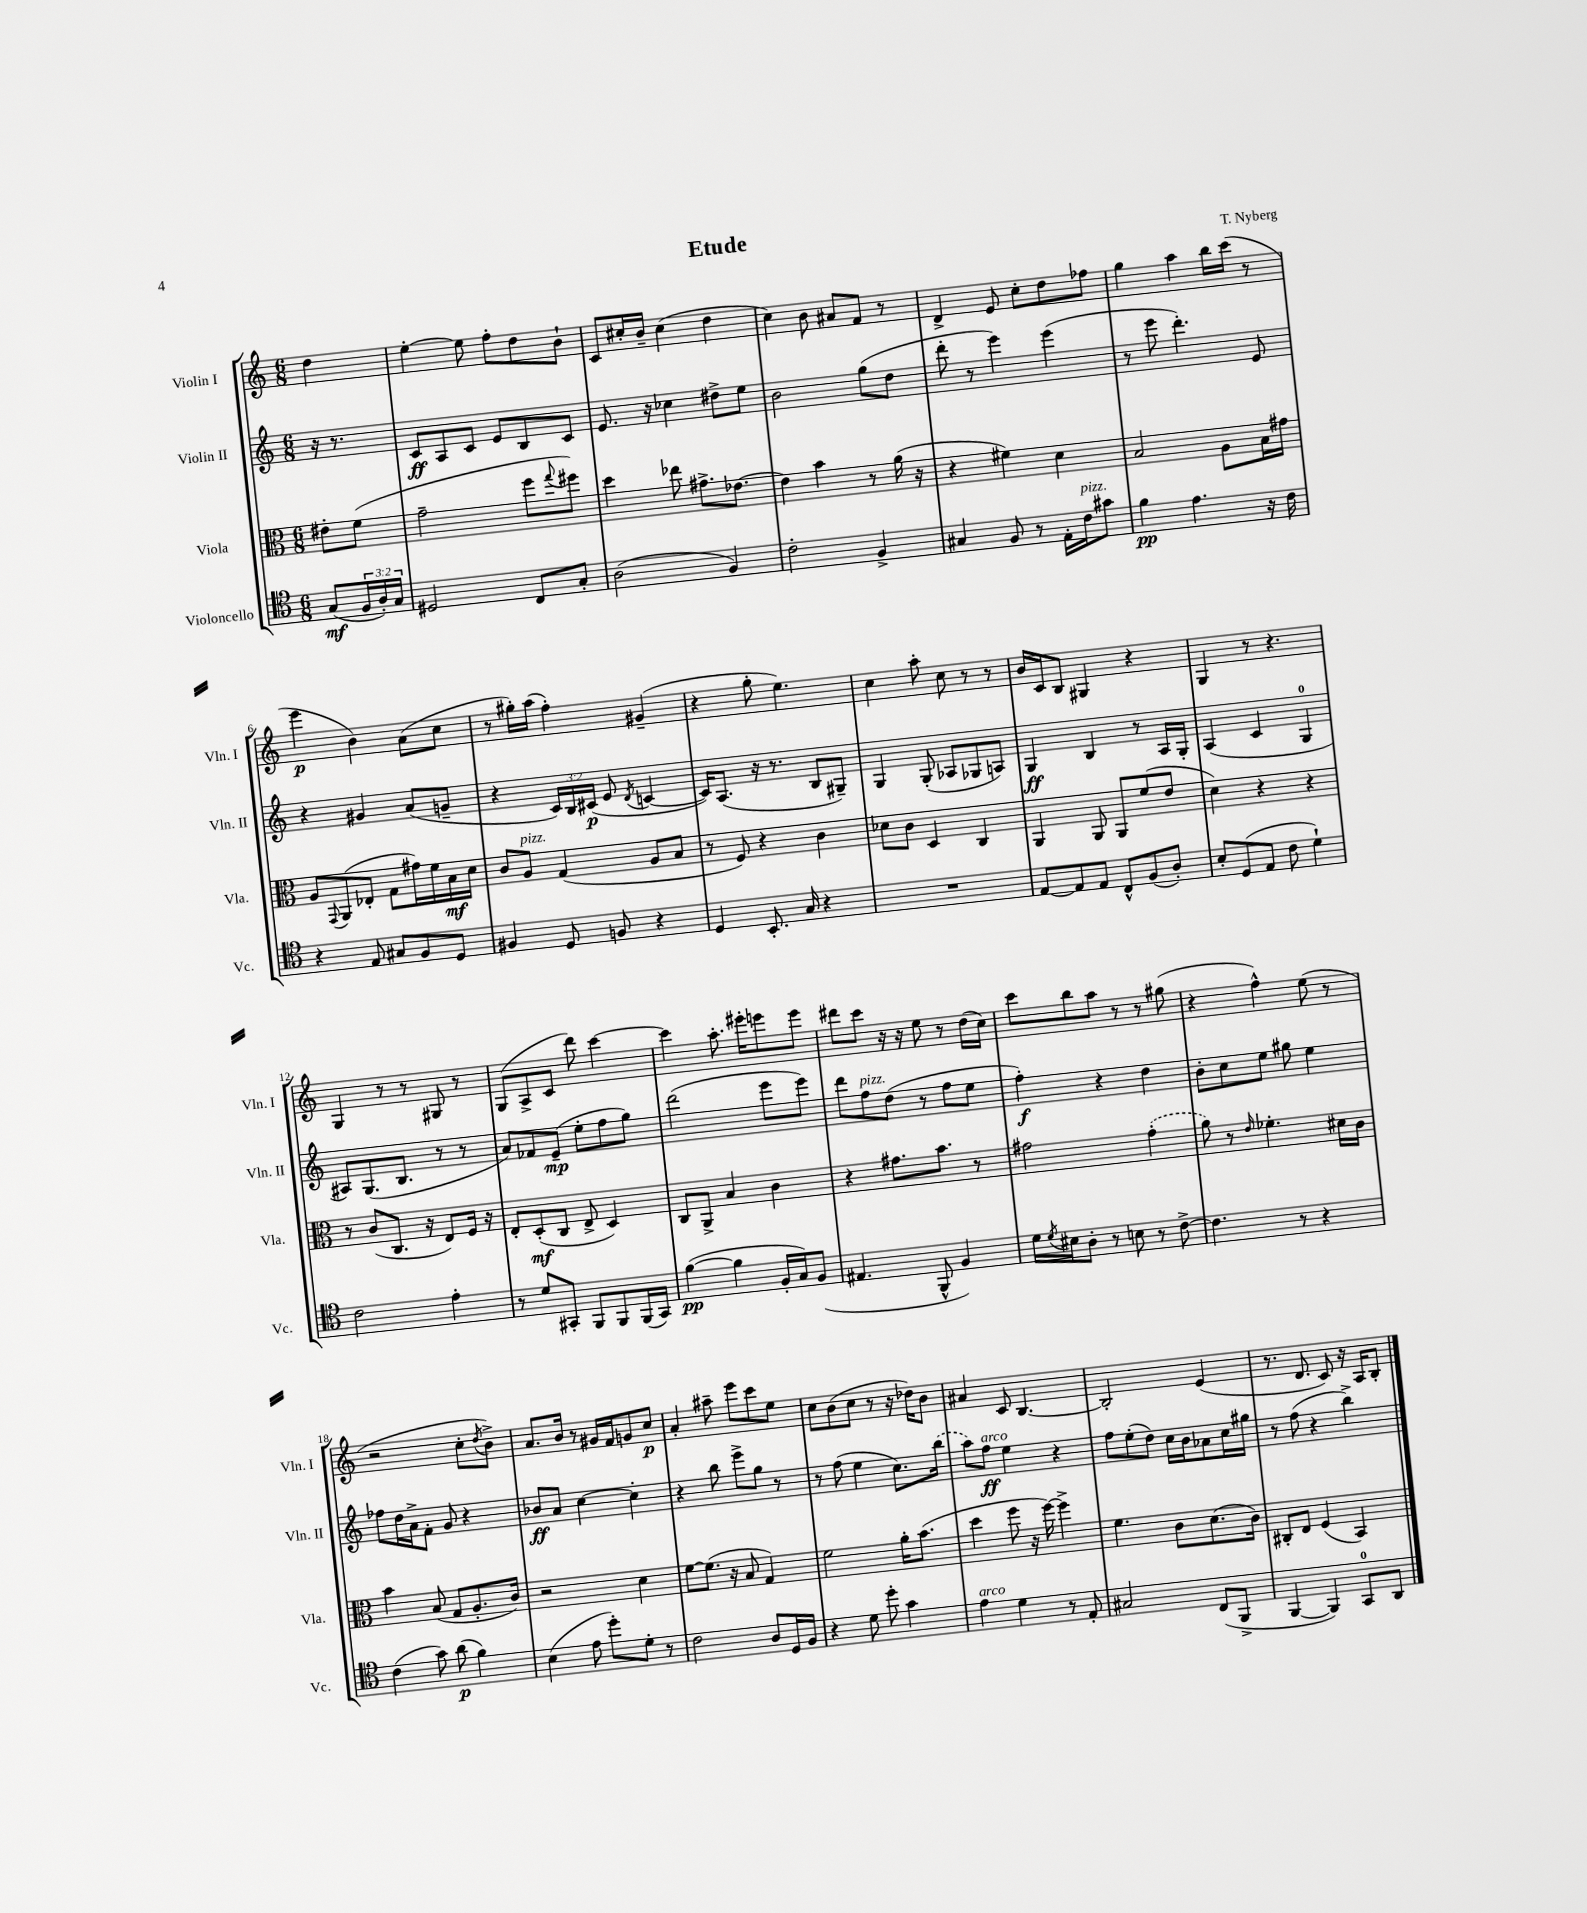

**kern	**dynam	**kern	**dynam	**kern	**dynam	**kern	**dynam
*part4	*part4	*part3	*part3	*part2	*part2	*part1	*part1
*staff4	*staff4	*staff3	*staff3	*staff2	*staff2	*staff1	*staff1
*I"Violoncello	*	*I"Viola	*	*I"Violin II	*	*I"Violin I	*
*I'Vc.	*	*I'Vla.	*	*I'Vln. II	*	*I'Vln. I	*
*clefC4	*	*clefC3	*	*clefG2	*	*clefG2	*
*k[]	*	*k[]	*	*k[]	*	*k[]	*
*M6/8	*	*M6/8	*	*M6/8	*	*M6/8	*
=	=	=	=	=	=	=	=
(8G/L	mf	8e#X'\L	.	16r	.	4dd\	.
.	.	.	.	8.r	.	.	.
24F/L	.	(8f\J	.	.	.	.	.
24A'/)	.	.	.	.	.	.	.
24G/JJ	.	.	.	.	.	.	.
=1	=1	=1	=1	=1	=1	=1	=1
2D#X/	.	2g~\	.	8c/L	ff	[4ee'\	.
.	.	.	.	8A/	.	.	.
.	.	.	.	8c/J	.	8ee\]	.
.	.	.	.	8e/L	.	8ff'\L	.
8C/L	.	8ff\L	.	8B/	.	8dd\	.
.	.	8qqgg/	.	.	.	.	.
8G'/J	.	8ff#X\J)	.	8c/J	.	8b`\J	.
=2	=2	=2	=2	=2	=2	=2	=2
(2A\	.	4dd\	.	8.e/	.	8c/L	.
.	.	.	.	.	.	16cc#X'/L	.
.	.	.	.	16r	.	16b~/JJ	.
.	.	8ee-X\	.	4cc-X\	.	(4cc#\	.
.	.	8.g#X^\L	.	.	.	.	.
4F/)	.	.	.	8dd#X^\L	.	4dd\	.
.	.	[8.e-X\J	.	.	.	.	.
.	.	.	.	8ee\J	.	.	.
=3	=3	=3	=3	=3	=3	=3	=3
2c'\	.	4e-\]	.	2b\	.	4cc\)	.
.	.	4b\	.	.	.	8b\	.
.	.	.	.	.	.	8a#X/L	.
4F^/	.	8r	.	(8gg\L	.	8f/J	.
.	.	(16a\	.	8dd\J	.	8r	.
.	.	16r	.	.	.	.	.
=4	=4	=4	=4	=4	=4	=4	=4
4G#X/	.	4r	.	8ddd'\	.	4d^/	.
.	.	.	.	8r	.	.	.
8F/	.	4f#X\)	.	4eee\)	.	8e/	.
8r	.	.	.	.	.	8cc'\L	.
16E'\LL	.	4d\	.	(4eee\	.	8dd\	.
!LO:TX:a:i:t=pizz.	!	!	!	!	!	!	!
16c\J	.	.	.	.	.	.	.
8g#X\J	.	.	.	.	.	8ff-X\J	.
=5	=5	=5	=5	=5	=5	=5	=5
4f\	pp	2B/	.	8r	.	4gg\	.
.	.	.	.	8eee\	.	.	.
4.e\	.	.	.	4.ddd'\)	.	4aa\	.
.	.	8A\L	.	.	.	16bb\LL	.
.	.	.	.	.	.	(16ccc\JJ	.
16r	.	16B\L	.	8e/	.	8r	.
16c\	.	16g#X\JJ	.	.	.	.	.
!!LO:LB:g=z
=6	=6	=6	=6	=6	=6	=6	=6
4r	.	8A/L	.	4r	.	4eee\	p
.	.	8qqGG/	.	.	.	.	.
.	.	(8AA/	.	.	.	.	.
8E/	.	8E-X'/J	.	4g#X/	.	4b\)	.
8G#X/L	.	8G\L	.	.	.	.	.
8F/	.	16g#X\L)	.	(8a/L	.	(8a\L	.
.	.	16f\	.	.	.	.	.
8D/J	.	16B\	mf	8gn~/J	.	8cc\J	.
.	.	16d\JJ	.	.	.	.	.
=7	=7	=7	=7	=7	=7	=7	=7
4F#X/	.	8c/L	.	4r	.	8r	.
!	!	!LO:TX:a:i:t=pizz.	!	!	!	!	!
.	.	8A/J	.	.	.	16gg#X'\LL)	.
.	.	.	.	.	.	(16aa\JJ	.
8D/	.	(4G/	.	24c/LL)	.	4ff'\)	.
.	.	.	.	24B/	.	.	.
.	.	.	.	(24c#X/JJ	p	.	.
8Fn/	.	.	.	8e/	.	.	.
.	.	.	.	8qd/	.	.	.
4r	.	8A/L	.	[4cn/	.	(4g#X~/	.
.	.	8B/J	.	.	.	.	.
=8	=8	=8	=8	=8	=8	=8	=8
4D/	.	8r	.	16c/KL])	.	4r	.
.	.	.	.	(8.A/J	.	.	.
.	.	8F/)	.	.	.	.	.
8.BB'/	.	4r	.	16r	.	8gg'\	.
.	.	.	.	8.r	.	.	.
.	.	.	.	.	.	4.ee\)	.
16G/	.	.	.	.	.	.	.
4r	.	4c\	.	8B/L	.	.	.
.	.	.	.	8G#X~/J)	.	.	.
=9	=9	=9	=9	=9	=9	=9	=9
2.r	.	8d-X\L	.	4G/	.	4cc\	.
.	.	8c\J	.	.	.	.	.
.	.	4D/	.	(8G'/	.	8aa'\	.
.	.	.	.	8A-X/L	.	8cc\	.
.	.	4C/	.	8G-X/	.	8r	.
.	.	.	.	8An/J)	.	8r	.
=10	=10	=10	=10	=10	=10	=10	=10
[8E/L	.	4AA/	.	4G/	ff	16b/LL	.
.	.	.	.	.	.	16c/J	.
8E/]	.	.	.	.	.	8B/J	.
8E/J	.	8AA/	.	4B/	.	4G#X/	.
8C^^/L	.	8AA/L	.	.	.	.	.
(8F/	.	(8f/	.	8r	.	4r	.
8A'/J)	.	8e/J	.	16A/LL	.	.	.
.	.	.	.	16G'/JJ	.	.	.
=11	=11	=11	=11	=11	=11	=11	=11
8B'/L	.	4d\)	.	(4A/	.	4G/	.
(8D/	.	.	.	.	.	.	.
8E/J	.	4r	.	4c/	.	8r	.
8c\	.	.	.	.	.	4.r	.
4d`\)	.	4r	.	4G/	.	.	.
!!LO:LB:g=z
=12	=12	=12	=12	=12	=12	=12	=12
2c\	.	8r	.	8A#X/L)	.	4G/	.
.	.	(8c/L	.	(8.G/	.	.	.
.	.	8.C/J	.	.	.	8r	.
.	.	.	.	8.B/J	.	.	.
.	.	.	.	.	.	8r	.
.	.	16r	.	.	.	.	.
4e'\	.	8E/L)	.	8r	.	8G#X/	.
.	.	16F/Jk	.	8r	.	8r	.
.	.	16r	.	.	.	.	.
=13	=13	=13	=13	=13	=13	=13	=13
8r	.	8E'/L	.	8a/L)	.	(8G/L	.
8d/L	.	(8D'/	mf	8f-X/	.	8A^/	.
8GG#X'/J	.	8C/J	.	(8e~/J	mp	8c/J	.
8FF/L	.	8E^/	.	8ee'\L	.	8ddd\)	.
8FF/	.	4D/)	.	8ff\	.	[4ccc\	.
(16FF/L	.	.	.	8gg\J)	.	.	.
16GG#/JJ)	.	.	.	.	.	.	.
=14	=14	=14	=14	=14	=14	=14	=14
([4f\	pp	8C/L	.	(2ddd\	.	4ccc\]	.
.	.	8AA^/J	.	.	.	.	.
4f\]	.	4B/	.	.	.	8.aa'\	.
.	.	.	.	.	.	16eee#X'\KL	.
16F'/LL	.	4c\	.	8eee\L	.	8eeen\	.
16G/J)	.	.	.	.	.	.	.
(8F/J	.	.	.	8eee\J)	.	8eee\J	.
=15	=15	=15	=15	=15	=15	=15	=15
4.E#X/	.	4r	.	8ddd\L	.	8ddd#X\L	.
!	!	!	!	!LO:TX:a:i:t=pizz.	!	!	!
.	.	.	.	8ff\	.	8ccc\J	.
.	.	8.g#X\L	.	(8dd\J	.	16r	.
.	.	.	.	.	.	16r	.
8FF^^/	.	.	.	8r	.	8ee\	.
.	.	8.b\J	.	.	.	.	.
4F/)	.	.	.	8ff\L	.	8r	.
.	.	8r	.	8ee\J	.	(16dd\LL	.
.	.	.	.	.	.	16cc\JJ)	.
=16	=16	=16	=16	=16	=16	=16	=16
16d\LL	.	2g#X\	.	4ff'\)	f	8ccc\L	.
8qd/	.	.	.	.	.	.	.
16B#X\J	.	.	.	.	.	.	.
8A'\J	.	.	.	.	.	8bb\	.
8r	.	.	.	4r	.	8aa\J	.
8Bn\	.	.	.	.	.	8r	.
8r	.	(4g#'\	.	4dd\	.	8r	.
[8c^\	.	.	.	.	.	(8gg#X\	.
=17	=17	=17	=17	=17	=17	=17	=17
4.c\]	.	8a\)	.	8b'\L	.	4r	.
.	.	8r	.	8cc\	.	.	.
.	.	16qqe/	.	.	.	.	.
.	.	4.f-X'\	.	8ee\J	.	4ff^^\)	.
8r	.	.	.	8gg#X\	.	.	.
4r	.	.	.	4ee\	.	(8ee\	.
.	.	16d#X\LL	.	.	.	8r	.
.	.	16c\JJ	.	.	.	.	.
!!LO:LB:g=z
=18	=18	=18	=18	=18	=18	=18	=18
(4c\	.	4b\	.	8ff-X\L	.	2r	.
.	.	.	.	16dd\L	.	.	.
.	.	.	.	16a^\J	.	.	.
8g\)	.	(8B/	.	8f'\J	.	.	.
(8a\	p	8G/L	.	8g/	.	.	.
4f\)	.	8.A'/	.	4r	.	8cc'\L	.
.	.	.	.	.	.	8qdd/	.
.	.	.	.	.	.	8b^\J)	.
.	.	16c/Jk)	.	.	.	.	.
=19	=19	=19	=19	=19	=19	=19	=19
(4B\	.	2r	.	8b-X/L	ff	8.a/L	.
.	.	.	.	8a/J	.	.	.
.	.	.	.	.	.	16b/Jk	.
8e\	.	.	.	[4cc\	.	8r	.
8dd'\L)	.	.	.	.	.	16g#X/LL	.
.	.	.	.	.	.	16f/J	.
8d'\J	.	4d\	.	4cc'\]	.	8gn/	.
8r	.	.	.	.	.	8cc/J	p
=20	=20	=20	=20	=20	=20	=20	=20
2c\	.	[8f\L	.	4r	.	4a'/	.
.	.	(8.f\J]	.	.	.	.	.
.	.	.	.	8bb\	.	8aa#X~\	.
.	.	16r	.	.	.	.	.
.	.	8B/	.	8eee^\L	.	8eee\L	.
8A/L	.	4G/)	.	8gg\J	.	8ccc\	.
16D/L	.	.	.	8r	.	8ee\J	.
16F/JJ	.	.	.	.	.	.	.
=21	=21	=21	=21	=21	=21	=21	=21
4r	.	2f\	.	8r	.	8cc\L	.
.	.	.	.	(8ff\	.	(8b\	.
8d\	.	.	.	4ee\	.	8cc\J	.
8dd'\	.	.	.	.	.	8r	.
4g\	.	16a'\KL	.	8.cc\L)	.	16r	.
.	.	(8.b\J	.	.	.	16dd-X\KL)	.
.	.	.	.	.	.	8b\J	.
.	.	.	.	(16bb\Jk	.	.	.
=22	=22	=22	=22	=22	=22	=22	=22
!LO:TX:a:i:t=arco	!	!	!	!	!	!	!
4e\	.	4dd\	.	8aa\L)	.	4a#X/	.
!	!	!	!	!LO:TX:a:i:t=arco	!	!	!
.	.	.	.	8ff\J	ff	.	.
4d\	.	8ff\	.	4ee\	.	8c/	.
.	.	16r	.	.	.	[4.B/	.
.	.	[16ff\)	.	.	.	.	.
8r	.	4ff^\]	.	4r	.	.	.
8E'/	.	.	.	.	.	.	.
=23	=23	=23	=23	=23	=23	=23	=23
2G#X/	.	4.f\	.	8ff\L	.	2B'/]	.
.	.	.	.	(8ee'\	.	.	.
.	.	.	.	8dd\J)	.	.	.
.	.	8c\L	.	16cc\LL	.	.	.
.	.	.	.	16b\J	.	.	.
(8C/L	.	(8.d\	.	8a-X\	.	(4e/	.
8FF^/J	.	.	.	16cc\L	.	.	.
.	.	16c\Jk)	.	16gg#X\JJ	.	.	.
=24	=24	=24	=24	=24	=24	=24	=24
[4FF/	.	8C#X'/L	.	8r	.	8.r	.
.	.	8E/J	.	(8ff\	.	.	.
.	.	.	.	.	.	8.d/	.
4FF/])	.	(4F/	.	4r	.	.	.
.	.	.	.	.	.	8c/)	.
8GG/L	.	4BB/)	.	4bb^\)	.	16r	.
.	.	.	.	.	.	16A/KL	.
8AA/J	.	.	.	.	.	8B'/J	.
==	==	==	==	==	==	==	==
*-	*-	*-	*-	*-	*-	*-	*-
